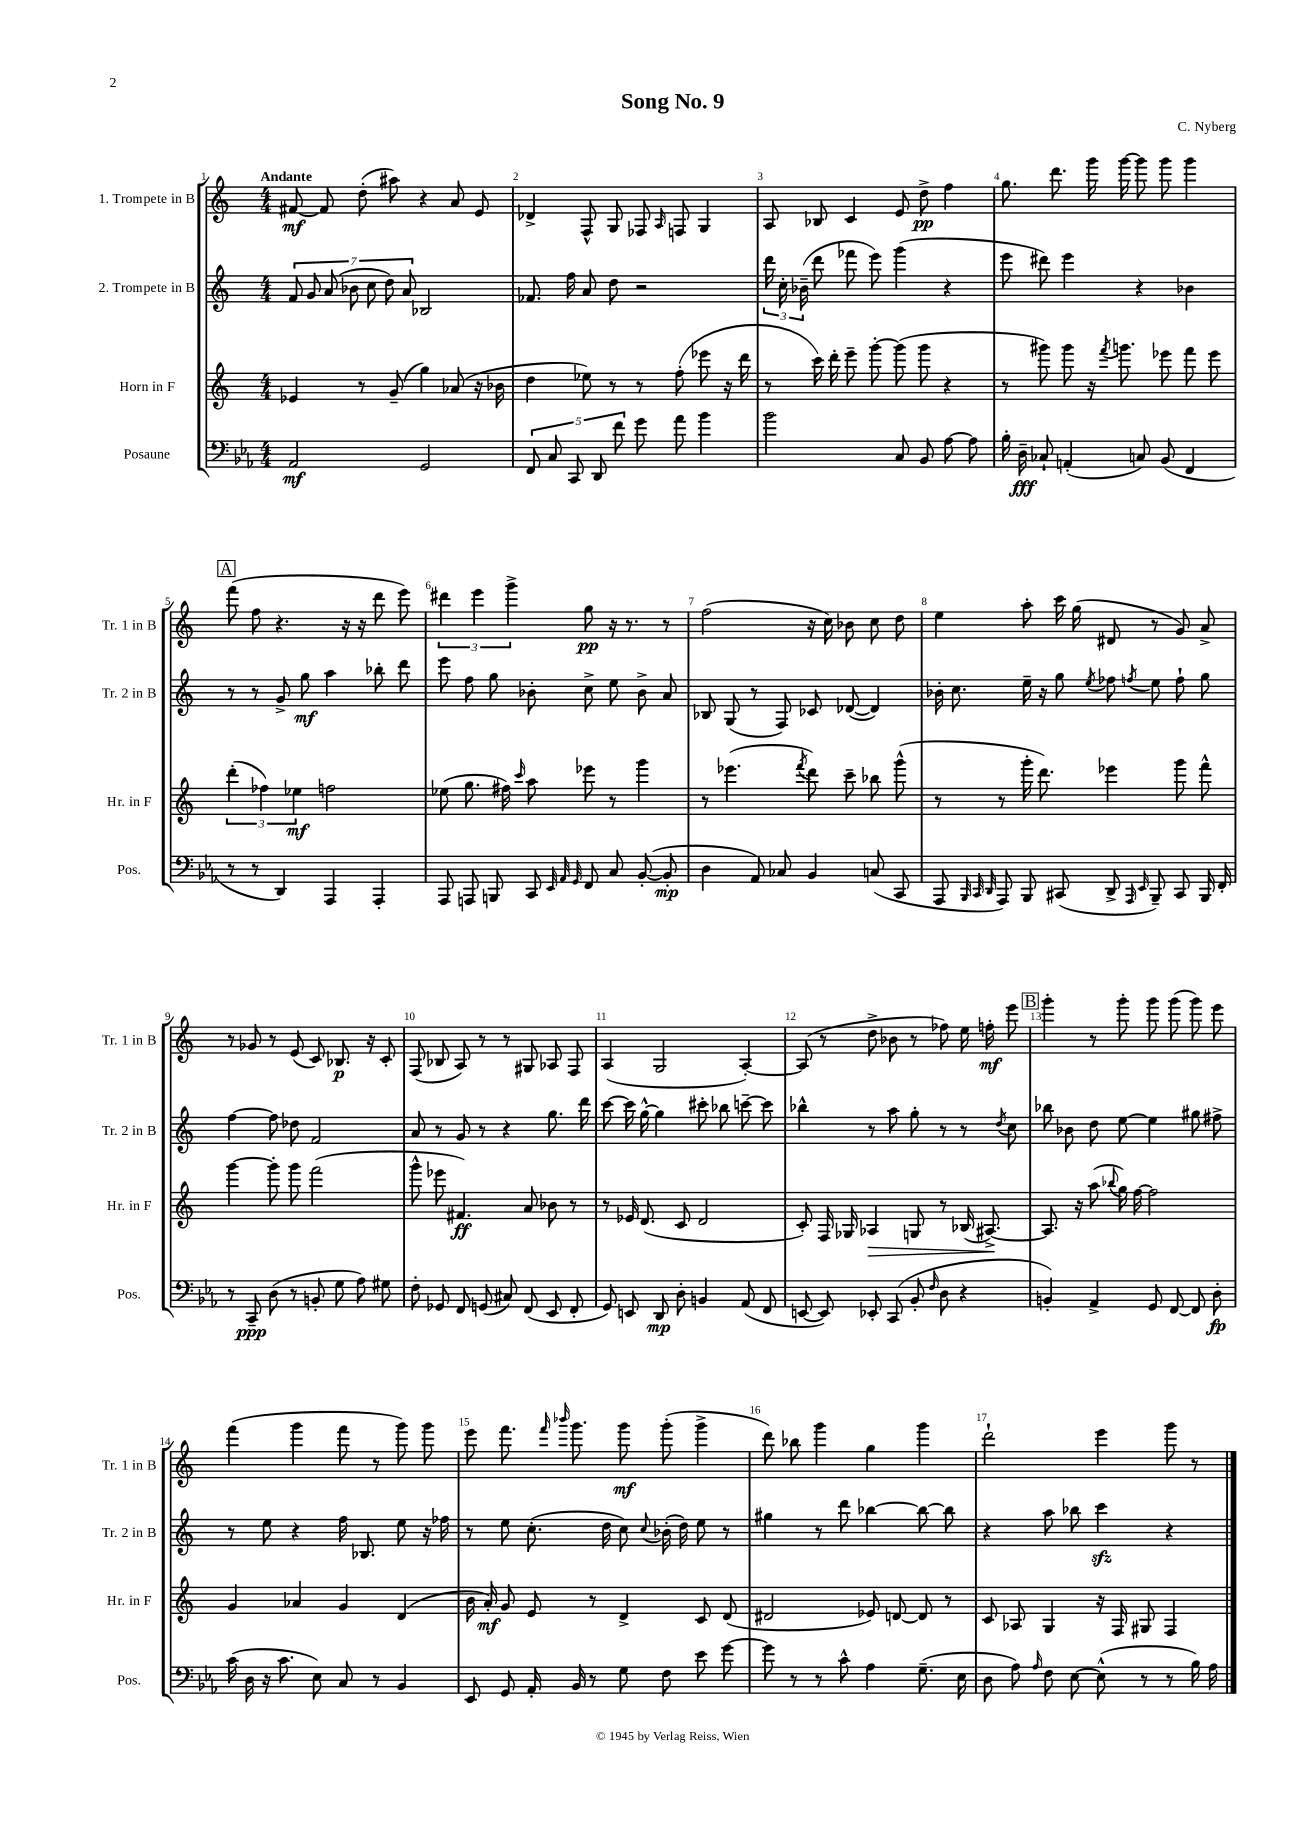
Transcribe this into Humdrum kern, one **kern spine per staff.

**kern	**dynam	**kern	**dynam	**kern	**dynam	**kern	**dynam
*part4	*part4	*part3	*part3	*part2	*part2	*part1	*part1
*staff4	*staff4	*staff3	*staff3	*staff2	*staff2	*staff1	*staff1
*I"Posaune	*	*I"Horn in F	*	*I"2. Trompete in B	*	*I"1. Trompete in B	*
*I'Pos.	*	*I'Hr. in F	*	*I'Tr. 2 in B	*	*I'Tr. 1 in B	*
*clefF4	*	*clefG2	*	*clefG2	*	*clefG2	*
*k[b-e-a-]	*	*k[]	*	*k[]	*	*k[]	*
*M4/4	*	*M4/4	*	*M4/4	*	*M4/4	*
=1	=1	=1	=1	=1	=1	=1	=1
!	!	!	!	!	!	!LO:TX:a:B:t=Andante	!
2AA-/	mf	4e-X/	.	14f/	.	[8f#X/	mf
.	.	.	.	14g/	.	.	.
.	.	.	.	.	.	8f#/]	.
.	.	.	.	(14a/	.	.	.
.	.	.	.	14b-X\	.	.	.
.	.	8r	.	.	.	(8dd'\	.
.	.	.	.	14cc\	.	.	.
.	.	.	.	14dd\)	.	.	.
.	.	(8g~/	.	.	.	8aa#X\)	.
.	.	.	.	14a/	.	.	.
2GG/	.	4gg\)	.	2B-X/	.	4r	.
.	.	(8a-X/	.	.	.	8a/	.
.	.	16r	.	.	.	8e/	.
.	.	16b-X\	.	.	.	.	.
=2	=2	=2	=2	=2	=2	=2	=2
10FF/	.	4dd\	.	8.f-X/	.	4d-X^/	.
10C/	.	.	.	.	.	.	.
.	.	.	.	16ff\	.	.	.
10CC/	.	.	.	.	.	.	.
.	.	8ee-X\)	.	8a/	.	8F^^/	.
10DD/	.	.	.	.	.	.	.
.	.	8r	.	8dd\	.	8G/	.
10f\	.	.	.	.	.	.	.
8g\	.	8r	.	2r	.	8F-X/	.
.	.	.	.	.	.	16qqA/	.
8a-\	.	(8ff'\	.	.	.	8Fn/	.
4b-\	.	8eee-X\	.	.	.	4G/	.
.	.	16r	.	.	.	.	.
.	.	16ddd\	.	.	.	.	.
=3	=3	=3	=3	=3	=3	=3	=3
2b-\	.	8r	.	24ddd\	.	8A/	.
.	.	.	.	24cc'\	.	.	.
.	.	.	.	(24b-X~\	.	.	.
.	.	16ccc\)	.	8ddd\	.	8B-X/	.
.	.	16ddd'\	.	.	.	.	.
.	.	8eee~\	.	8fff-X\	.	4c/	.
.	.	[8ggg'\	.	8eee\)	.	.	.
8C/	.	(8ggg\]	.	(4ggg\	.	8e/	.
8BB-/	.	8ggg\	.	.	.	8dd^\	pp
[8A-\	.	4r	.	4r	.	4ff\	.
8A-\]	.	.	.	.	.	.	.
=4	=4	=4	=4	=4	=4	=4	=4
16B-'\	.	8r	.	8eee\	.	8.gg\	.
16D~\	fff	.	.	.	.	.	.
8C-X`/	.	8ggg#X\)	.	8ddd#X\)	.	.	.
.	.	.	.	.	.	8.ddd\	.
(4AAn'/	.	8ggg#\	.	4eee\	.	.	.
.	.	16r	.	.	.	16ggg\	.
.	.	8qfff/	.	.	.	.	.
.	.	8.gggn\	.	.	.	[16ggg\	.
8Cn/)	.	.	.	4r	.	8ggg\]	.
(8BB-/	.	8eee-X\	.	.	.	8ggg\	.
4FF/	.	8fff\	.	4b-X\	.	4ggg\	.
.	.	8eee-\	.	.	.	.	.
!!LO:LB:g=z
!!LO:REH:place=s1:t=A
=5	=5	=5	=5	=5	=5	=5	=5
8r	.	(6ddd'\	.	8r	.	(8fff\	.
8r	.	.	.	8r	.	8ff\	.
.	.	6ff-X\)	.	.	.	.	.
4DD/)	.	.	.	8g^/	.	4.r	.
.	.	6ee-X\	mf	.	.	.	.
.	.	.	.	8gg\	mf	.	.
4AAA-/	.	2ffn\	.	4aa\	.	.	.
.	.	.	.	.	.	16r	.
.	.	.	.	.	.	16r	.
4AAA-'/	.	.	.	8bb-X'\	.	8ddd\	.
.	.	.	.	8ddd\	.	8eee\)	.
=6	=6	=6	=6	=6	=6	=6	=6
8AAA-/	.	(8ee-X\	.	8eee\	.	6ddd#X\	.
8AAAn/	.	8.gg\	.	8ff\	.	.	.
.	.	.	.	.	.	6eee\	.
8BBBn/	.	.	.	8gg\	.	.	.
.	.	16ff#X\)	.	.	.	.	.
.	.	.	.	.	.	6ggg^\	.
.	.	16qqccc/	.	.	.	.	.
8CC/	.	8aa\	.	8b-X'\	.	.	.
32qqEE-/	.	.	.	.	.	.	.
32qqAA-/	.	.	.	.	.	.	.
32qqGG/	.	.	.	.	.	.	.
8FF/	.	8eee-X\	.	8cc^\	.	8gg\	pp
8C/	.	8r	.	8ee\	.	16r	.
.	.	.	.	.	.	8.r	.
([8BB-'/	.	4ggg\	.	8b-^\	.	.	.
8BB-'/]	mp	.	.	8a/	.	8r	.
=7	=7	=7	=7	=7	=7	=7	=7
4D\	.	8r	.	8B-X/	.	(2ff\	.
.	.	(4.eee-X\	.	(8G/	.	.	.
8AA-/)	.	.	.	8r	.	.	.
8C-X/	.	.	.	8F/)	.	.	.
.	.	8qfff/	.	.	.	.	.
4BB-/	.	8ddd\)	.	8c-X/	.	16r	.
.	.	.	.	.	.	16cc\)	.
.	.	8ccc~\	.	([8d-X/	.	8b-X\	.
(8Cn/	.	8bb-X\	.	4d-/])	.	8cc\	.
8CC/	.	(8ggg^^\	.	.	.	8dd\	.
=8	=8	=8	=8	=8	=8	=8	=8
8AAA-/	.	8r	.	16b-X'\	.	4ee\	.
.	.	.	.	8.cc\	.	.	.
32qqBBB-/	.	.	.	.	.	.	.
32qqCC/	.	.	.	.	.	.	.
32qqDD/	.	.	.	.	.	.	.
8AAA-/)	.	8r	.	.	.	.	.
8BBB-/	.	16ggg'\	.	16ee~\	.	8aa'\	.
.	.	8.ddd\)	.	16r	.	.	.
(8CC#X/	.	.	.	8gg\	.	16ccc\	.
.	.	.	.	.	.	(16gg\	.
.	.	.	.	8qee/	.	.	.
8DD^/	.	4eee-X\	.	8ff-X\	.	8d#X/	.
16qqAAA-/	.	.	.	.	.	.	.
16qqEE-/	.	.	.	8qffn/	.	.	.
8BBB-~/)	.	.	.	8ee\	.	8r	.
8CC#/	.	8ggg\	.	8ff`\	.	8g/)	.
16BBB-/	.	8fff^^\	.	8gg\	.	8a^/	.
16FF'/	.	.	.	.	.	.	.
!!LO:LB:g=z
=9	=9	=9	=9	=9	=9	=9	=9
8r	.	[4ggg\	.	[4ff\	.	8r	.
8CC~/	ppp	.	.	.	.	8g-X/	.
(8D\	.	8ggg'\]	.	8ff\]	.	8r	.
8r	.	8ggg\	.	8dd-X\	.	(8e/	.
8BBn'/	.	(2fff\	.	2f/	.	8c/)	.
8G\	.	.	.	.	.	8.B-X/	p
8A-\)	.	.	.	.	.	.	.
.	.	.	.	.	.	16r	.
8G#X\	.	.	.	.	.	8c'/	.
=10	=10	=10	=10	=10	=10	=10	=10
8F'\	.	8ggg^^\	.	8a/	.	(8F/	.
8GG-X/	.	8eee-X\	.	8r	.	8B-X/	.
8FF/	.	4.f#X/)	ff	8g/	.	8A/)	.
(8GGn/	.	.	.	8r	.	8r	.
8C#X/)	.	.	.	4r	.	8r	.
(8FF/	.	8a/	.	.	.	8G#X/	.
8EE-/	.	8b-X\	.	8.gg\	.	8A-X/	.
8FF'/	.	8r	.	.	.	8F/	.
.	.	.	.	16ddd\	.	.	.
=11	=11	=11	=11	=11	=11	=11	=11
8GG/)	.	8r	.	[8ccc\	.	(4A/	.
8EEn/	.	16e-X/	.	16ccc\]	.	.	.
.	.	(8.d/	.	[16gg^^\	.	.	.
8DD/	mp	.	.	4gg\]	.	2G/	.
8D'\	.	8c/	.	.	.	.	.
4BBn/	.	2d/	.	8ccc#X'\	.	.	.
.	.	.	.	8bb-X\	.	.	.
(8AA-/	.	.	.	[8cccn~\	.	[4A'/)	.
8FF/	.	.	.	8ccc\]	.	.	.
=12	=12	=12	=12	=12	=12	=12	=12
[8EEn/	.	8c'/)	.	4bb-X^^\	.	(8A/]	.
8EE/])	.	16F/	.	.	.	8r	.
.	.	16G-X/	.	.	.	.	.
!	!	!	!LO:HP:b	!	!	!	!
8EE-X'/	.	4A-X/	>	8r	.	8dd^\	.
(8CC/	.	.	.	8aa\	.	8b-X\	.
8BB-'/	.	8Gn/	.	8gg'\	.	8r	.
16qqF/	.	.	.	.	.	.	.
8D\	.	8r	.	8r	.	8ff-X\)	.
4r	.	(16B-X/	.	8r	.	16ee\	.
.	.	[8.A#X^/)	.	.	.	16ffn'\	mf
.	.	.	.	8qdd/	.	.	.
.	.	.	.	8cc\	.	8eee\	.
.	.	.	]	.	.	.	.
!!LO:REH:place=s1:t=B
=13	=13	=13	=13	=13	=13	=13	=13
4BBn'/)	.	8.A#/]	.	8bb-X\	.	4ggg'\	.
.	.	.	.	8b-X\	.	.	.
.	.	16r	.	.	.	.	.
4AA-^/	.	(8aa\	.	8dd\	.	8r	.
.	.	8qqbb-X/	.	.	.	.	.
.	.	16gg\)	.	[8ee\	.	8ggg'\	.
.	.	[16ff\	.	.	.	.	.
8GG/	.	2ff\]	.	4ee\]	.	8ggg\	.
[8FF/	.	.	.	.	.	(8ggg\	.
8FF/]	.	.	.	8gg#X\	.	8ggg\)	.
8D'\	fp	.	.	8ff#X^\	.	8eee\	.
!!LO:LB:g=z
=14	=14	=14	=14	=14	=14	=14	=14
(16c\	.	4g/	.	8r	.	(4fff\	.
16D\	.	.	.	.	.	.	.
16r	.	.	.	8ee\	.	.	.
8.c\	.	.	.	.	.	.	.
.	.	4a-X/	.	4r	.	4ggg\	.
8E-\)	.	.	.	.	.	.	.
8C/	.	4g/	.	16ff\	.	8fff\	.
.	.	.	.	8.B-X/	.	.	.
8r	.	.	.	.	.	8r	.
4BB-/	.	(4d/	.	8ee\	.	8ggg\)	.
.	.	.	.	16r	.	8ggg\	.
.	.	.	.	16ff-X\	.	.	.
=15	=15	=15	=15	=15	=15	=15	=15
8EE-/	.	16b\	.	8r	.	8eee\	.
.	.	16a'/)	mf	.	.	.	.
8GG/	.	8g/	.	8ee\	.	8.fff\	.
16AA-'/	.	8e/	.	(8.cc'\	.	.	.
.	.	.	.	.	.	16qqfff/	.
.	.	.	.	.	.	16qqbbb-X/	.
16BB-/	.	.	.	.	.	8.ggg\	.
8r	.	8r	.	.	.	.	.
.	.	.	.	16dd\	.	.	.
8G\	.	4d^/	.	8cc\)	.	8ggg\	mf
.	.	.	.	8qqcc/	.	.	.
8F\	.	.	.	(16b-X'\	.	(8ggg'\	.
.	.	.	.	16dd\)	.	.	.
8e-\	.	8c/	.	8ee\	.	4ggg^\	.
[8g\	.	(8d/	.	8r	.	.	.
=16	=16	=16	=16	=16	=16	=16	=16
8g\]	.	2d#X/	.	4gg#X\	.	8ddd\)	.
8r	.	.	.	.	.	8bb-X\	.
8r	.	.	.	8r	.	4ggg\	.
8c^^\	.	.	.	8ddd\	.	.	.
4A-\	.	8e-X/)	.	[4bb-X\	.	4gg\	.
.	.	[8dn/	.	.	.	.	.
(8.G~\	.	8d/]	.	8bb-\_	.	4ggg\	.
.	.	8r	.	8bb-\]	.	.	.
16E-\	.	.	.	.	.	.	.
=17	=17	=17	=17	=17	=17	=17	=17
8D\	.	8c/	.	4r	.	2ddd`\	.
8A-\)	.	8A-X/	.	.	.	.	.
16qqA-/	.	.	.	.	.	.	.
8F\	.	4G/	.	8aa\	.	.	.
[8E-\	.	.	.	8bb-X\	.	.	.
(8E-^^\]	.	16r	.	4ccczz\	.	4eee\	.
.	.	16F/	.	.	.	.	.
8r	.	8G#X/	.	.	.	.	.
8r	.	4F/	.	4r	.	8ggg\	.
16B-\)	.	.	.	.	.	8r	.
16A-\	.	.	.	.	.	.	.
==	==	==	==	==	==	==	==
*-	*-	*-	*-	*-	*-	*-	*-
